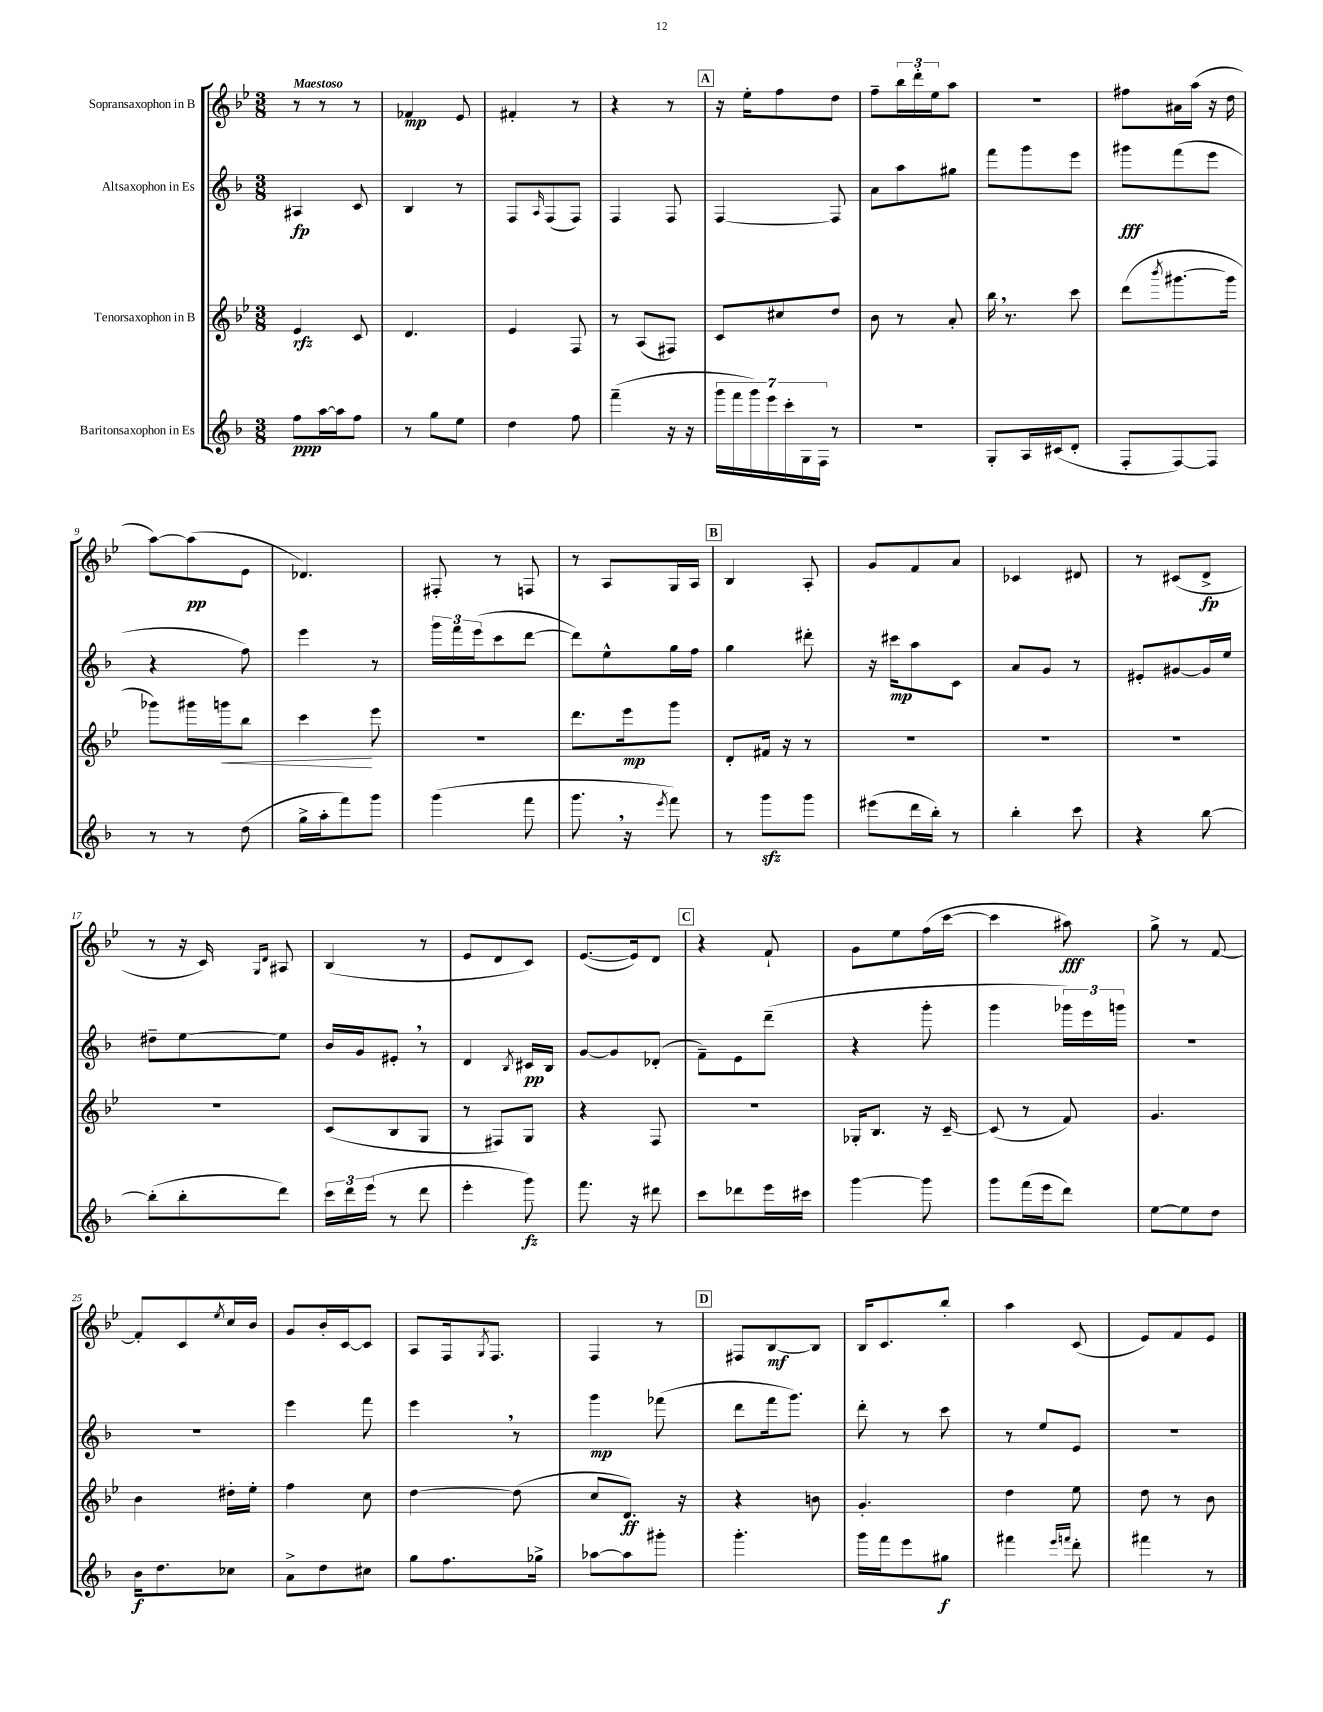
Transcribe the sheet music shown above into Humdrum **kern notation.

**kern	**kern	**kern	**kern
*staff4	*staff3	*staff2	*staff1
*clefG2	*clefG2	*clefG2	*clefG2
*k[b-]	*k[b-e-]	*k[b-]	*k[b-e-]
*M3/8	*M3/8	*M3/8	*M3/8
8ff	4e-	4A#	8r
[16aa	.	.	8r
16aa]	.	.	.
8ff	8c	8c	8r
=	=	=	=
8r	4.d	4B-	4f-
8gg	.	.	.
8ee	.	8r	8e-
=	=	=	=
4dd	4e-	8F	4f#'
.	.	16qqA	.
.	.	(8F	.
8ff	8F	8F)	8r
=	=	=	=
(4fff~	8r	4F	4r
.	(8A	.	.
16r	8F#)	8F	8r
16r	.	.	.
=	=	=	=
28ggg	8c	[4F	16r
28fff	.	.	.
.	.	.	16ee-'
28ggg)	.	.	.
28eee	.	.	.
.	8cc#	.	8ff
28ccc'	.	.	.
28G	.	.	.
28F	.	.	.
8r	8dd	8F]	8dd
=	=	=	=
4.r	8b-	8a	8ff~
.	8r	8aa	24bb-
.	.	.	24ddd'
.	.	.	24ee-
.	8a'	8gg#	8aa
=	=	=	=
8G'	16bb-	8fff	4.r
.	8.r	.	.
16A	.	8ggg	.
(16c#	.	.	.
8d'	8ccc	8eee	.
=	=	=	=
8F'	(8ddd	8ggg#	8ff#
.	8qbbb-	.	.
[8F)	[8.ggg#	(8fff	16a#
.	.	.	(16aa
8F]	.	8eee	16r
.	16ggg#]	.	16dd
=	=	=	=
8r	8ggg-)	4r	[8aa)
8r	16ggg#	.	(8aa]
.	16ggg	.	.
(8dd	8bb-	8ff)	8e-
=	=	=	=
16gg^	4ccc	4eee	4.d-)
16aa'	.	.	.
8fff)	.	.	.
8ggg	8eee-	8r	.
=	=	=	=
(4ggg	4.r	24ggg	8F#'
.	.	24fff	.
.	.	(24eee	.
.	.	8ccc	8r
8fff	.	[8ddd	8F
=	=	=	=
8.ggg	8.ddd	8ddd])	8r
.	.	8ee^^	8A
16r	16eee-	.	.
8qeee	.	.	.
8fff)	8ggg	16gg	16G
.	.	16ff	16A
=	=	=	=
8r	8d'	4gg	4B-
8ggg	16f#	.	.
.	16r	.	.
8ggg	8r	8ddd#'	8A'
=	=	=	=
(8eee#	4.r	16r	8g
.	.	16ccc#	.
16ddd	.	8aa	8f
16bb-')	.	.	.
8r	.	8c	8a
=	=	=	=
4bb-'	4.r	8a	4c-
.	.	8g	.
8ccc	.	8r	8d#
=	=	=	=
4r	4.r	8e#'	8r
.	.	[8g#	(8c#
[8bb-	.	16g#]	8d^
.	.	16ee	.
=	=	=	=
(8bb-']	4.r	8dd#~	8r
8bb-'	.	[8ee	16r
.	.	.	16c)
.	.	.	16qqG
.	.	.	16qqd
8ddd)	.	8ee]	8A#
=	=	=	=
24ccc	(8c	16b-	(4B-
24ddd	.	.	.
.	.	16g	.
(24eee	.	.	.
8r	8B-	8e#'	.
8ddd	8G	8r	8r
=	=	=	=
4eee'	8r	4d	8e-
.	8F#)	.	8d
.	.	8qB-	.
8ggg)	8G	16c#	8c)
.	.	16B-	.
=	=	=	=
8.fff	4r	[8g	([8.e-
.	.	8g]	.
16r	.	.	16e-])
8ddd#	8F	(8d-'	8d
=	=	=	=
8ccc	4.r	8f~)	4r
8ddd-	.	8e	.
16eee	.	(8ddd~	8f`
16ccc#	.	.	.
=	=	=	=
[4ggg	16G-'	4r	8g
.	8.B-	.	.
.	.	.	8ee-
8ggg]	16r	8ggg'	(16ff
.	[16c~	.	[16ccc
=	=	=	=
8ggg	(8c]	4ggg	4ccc]
(16fff	8r	.	.
16eee	.	.	.
8ddd)	8f)	24ggg-)	8aa#)
.	.	24eee	.
.	.	24ggg	.
=	=	=	=
[8ee	4.g	4.r	8gg^
8ee]	.	.	8r
8dd	.	.	[8f
=	=	=	=
16b-	4b-	4.r	8f']
8.dd	.	.	.
.	.	.	8c
.	.	.	8qee-
8cc-	16dd#'	.	16cc
.	16ee-'	.	16b-
=	=	=	=
8a^	4ff	4eee	8g
8dd	.	.	16b-'
.	.	.	[16c
8cc#	8cc	8fff	8c]
=	=	=	=
8gg	[4dd	4eee	8A
8.ff	.	.	16F
.	.	.	8qG
.	.	.	8.F
.	(8dd]	8r	.
16gg-^	.	.	.
=	=	=	=
[8aa-	8cc	4ggg	4F
8aa-]	8.d)	.	.
8ggg#'	.	(8fff-	8r
.	16r	.	.
=	=	=	=
4.ggg'	4r	8ddd	8F#
.	.	16fff	[8B-
.	.	8.ggg)	.
.	8b	.	8B-]
=	=	=	=
16ggg	4.g'	8ddd'	16B-
16fff	.	.	8.c
8eee	.	8r	.
8gg#	.	8ccc	8bb-'
=	=	=	=
4fff#	4dd	8r	4aa
.	.	8ee	.
16qqeee	.	.	.
16qqfff	.	.	.
8ddd'	8ee-	8e	(8c
=	=	=	=
4fff#	8dd	4.r	8e-)
.	8r	.	8f
8r	8b-	.	8e-
==	==	==	==
*-	*-	*-	*-
